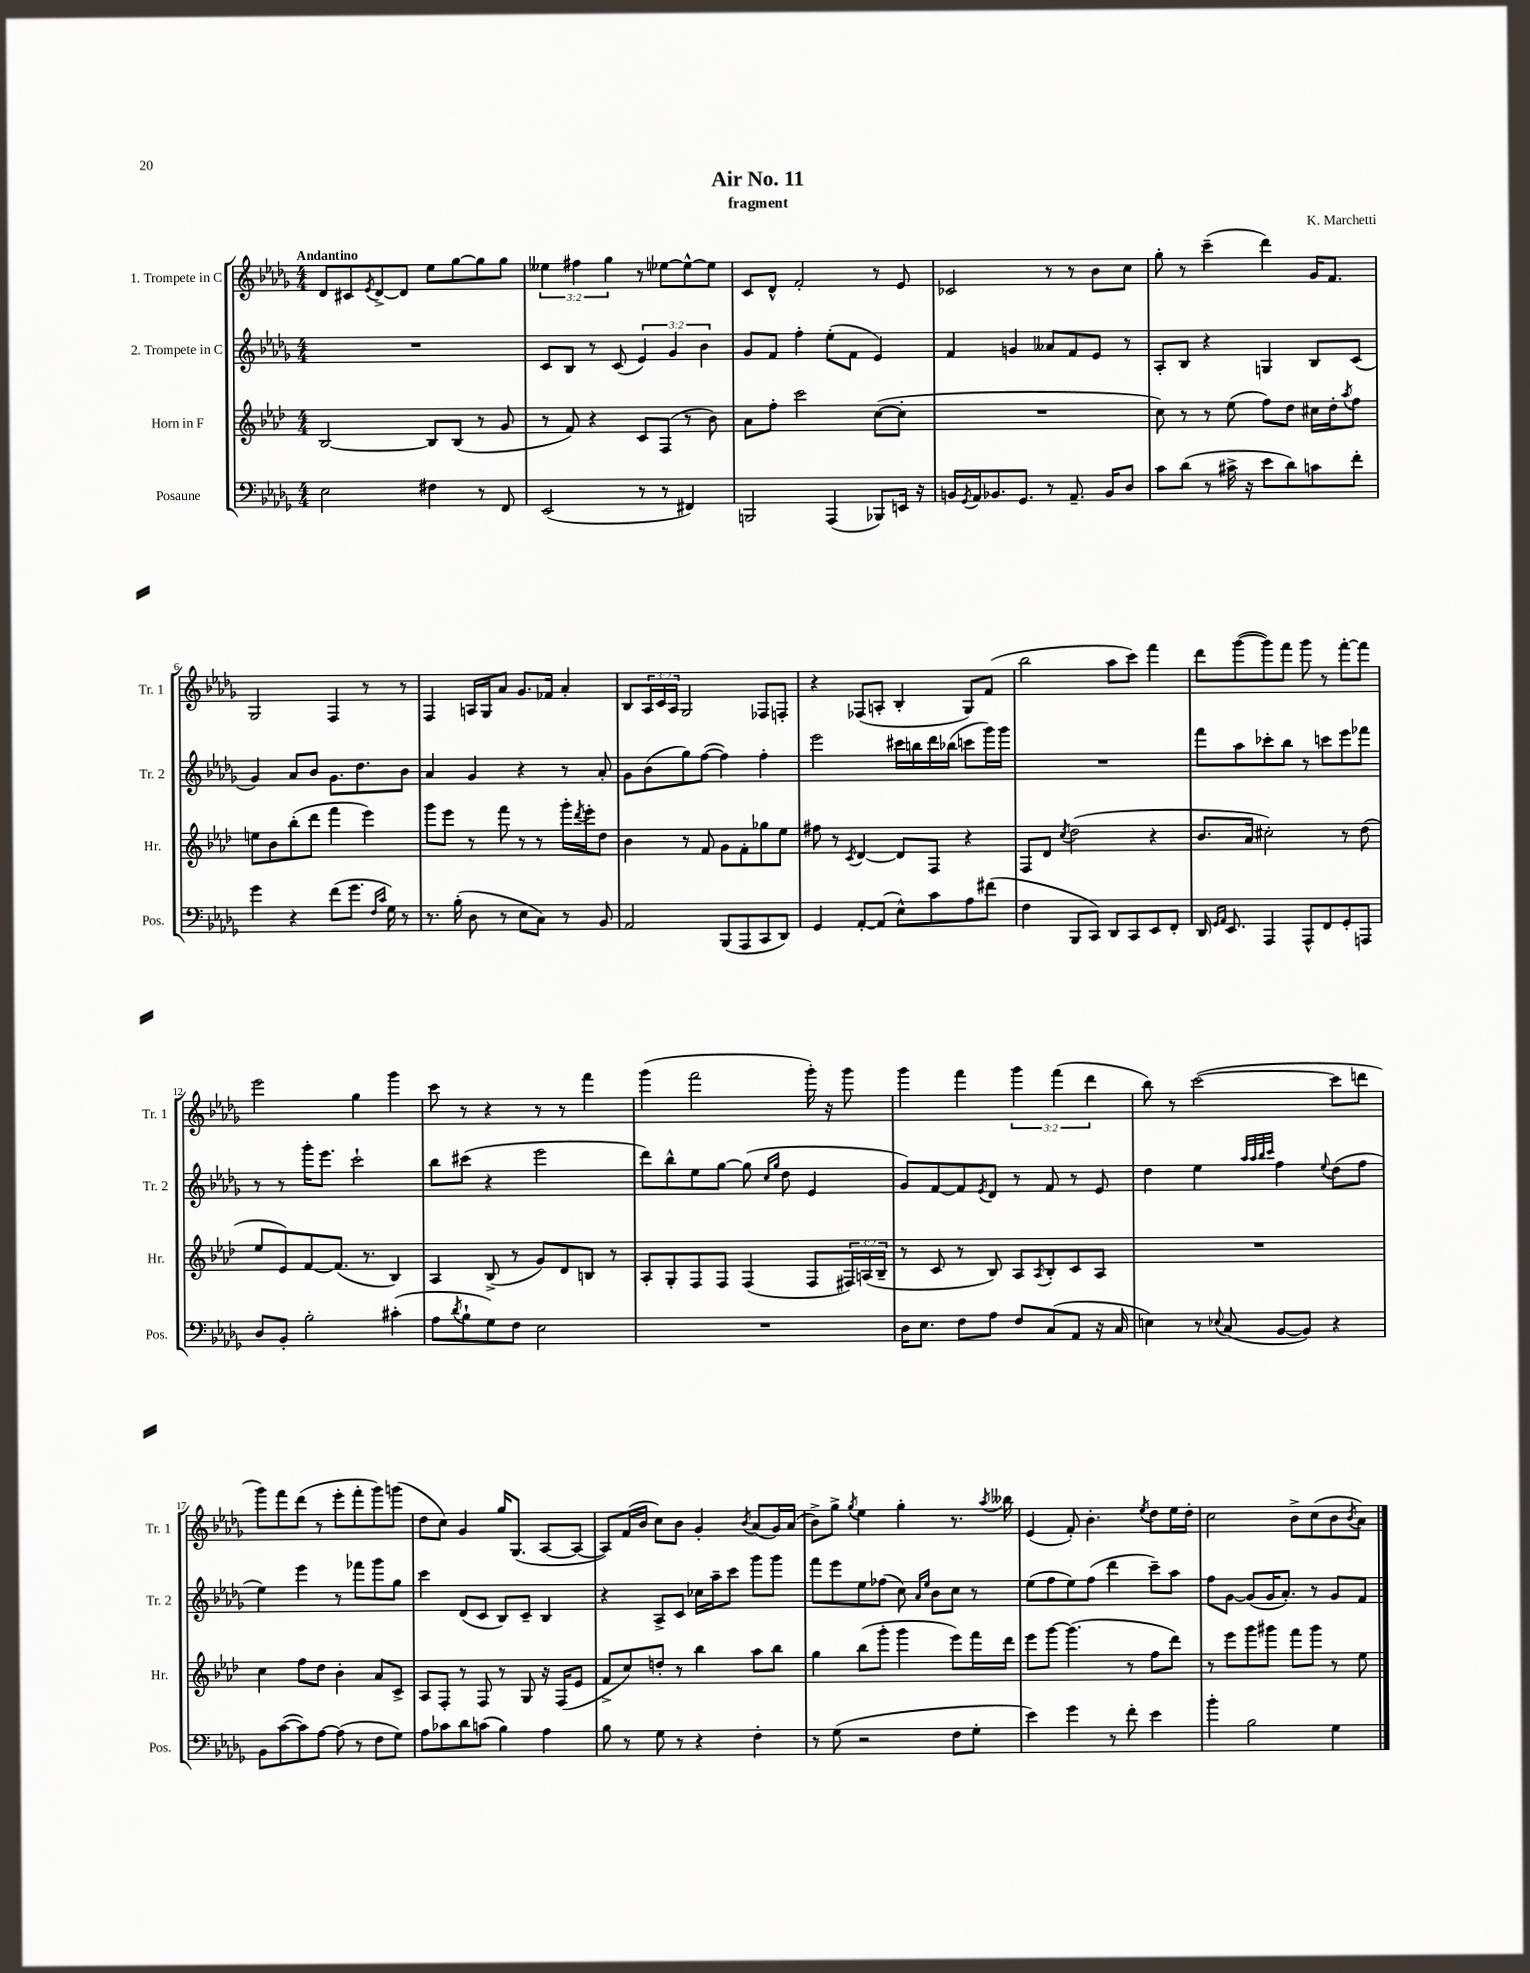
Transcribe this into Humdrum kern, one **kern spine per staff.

**kern	**kern	**kern	**kern
*staff4	*staff3	*staff2	*staff1
*clefF4	*clefG2	*clefG2	*clefG2
*k[b-e-a-d-g-]	*k[b-e-a-d-]	*k[b-e-a-d-g-]	*k[b-e-a-d-g-]
*M4/4	*M4/4	*M4/4	*M4/4
2E-	[2B-	1r	8d-
.	.	.	8c#
.	.	.	8qe-
.	.	.	[8d-^
.	.	.	8d-]
4F#	8B-]	.	8ee-
.	(8B-	.	[8gg-
8r	8r	.	8gg-]
8FF	8g	.	8gg-
=	=	=	=
(2EE-	8r	8c	6ee--
.	8f)	8B-	.
.	.	.	6ff#
.	4r	8r	.
.	.	.	6gg-
.	.	(8c	.
8r	8c	6e-)	8r
8r	(8F	.	[8ee-
.	.	6g-	.
4FF#)	8r	.	8ee-^^_
.	.	6b-	.
.	8b-)	.	8ee-]
=	=	=	=
2BBB	8a-	8g-	8c
.	8ff'	8f	8d-^^
.	2ccc	4ff'	2f'
(4AAA-	.	(8ee-'	.
.	.	8f	.
8BBB-)	([8cc	4e-)	8r
16EE	8cc']	.	8e-
16r	.	.	.
=	=	=	=
16BB	1r	4f	2c-
8qGG-	.	.	.
16AA-	.	.	.
8.BB-	.	.	.
.	.	4g	.
8.GG-	.	.	.
8r	.	8a--	8r
8.AA-~	.	8f	8r
.	.	8e-	8b-
16BB-	.	.	.
8D-	.	8r	8cc
=	=	=	=
8c	8cc)	8A-'	8gg-'
(8d-	8r	8B-	8r
8r	8r	4r	(4ccc~
16c#^	(8ee-	.	.
16r	.	.	.
8e-	8ff)	4G	4ddd-)
8d-)	8dd-	.	.
8c	16cc#	8B-	16g-
.	16dd-'	.	8.f
.	8qaa-	.	.
8f'	8ff	(8c	.
=	=	=	=
4g-	8ee	4g-)	2G-
.	8b-	.	.
4r	(8bb-'	8a-	.
.	8ddd-	8b-	.
(8f	4fff	8.g-	4F
8.g-	.	.	.
.	.	8.dd-	.
.	4eee-)	.	8r
16qqF	.	.	.
16qqc	.	.	.
16G-)	.	.	.
8r	.	8b-	8r
=	=	=	=
8.r	8ggg	4a-	4F
.	8eee-	.	.
(16B-'	.	.	.
8D-	8r	4g-	16A
.	.	.	16G-
8r	8fff	.	8a-
8E-	8r	4r	8.g-
8C)	8r	.	.
.	.	.	16f-
8r	16ggg'	8r	4a-'
.	8qddd-	.	.
.	16eee-'	.	.
8BB-	8dd-	8a-'	.
=	=	=	=
2AA-	4b-	8g-	8B-
.	.	(8b-	24A-
.	.	.	24c
.	.	.	24A-
.	8r	8gg-)	2G-
.	8f	([8ff	.
(8BBB-	8g	4ff])	.
8AAA-	8f'	.	.
8CC	8gg-	4ff'	8F-
8DD-)	8ee-	.	8F'
=	=	=	=
4GG-	8ff#	2eee-	4r
.	8r	.	.
.	8qc	.	.
[8AA-'	[4d-	.	(8F-
(8AA-]	.	.	8A'
8E-^^)	8d-]	16ccc#	4B-'
.	.	16bb	.
8c	8F	16ddd-	.
.	.	(16bb-	.
8A-	4r	8ccc	8G-)
(8f#	.	16ggg-)	(8f
.	.	16ggg-	.
=	=	=	=
4F	8F	1r	2bb-
.	8d-	.	.
.	8qcc	.	.
8BBB-	(2dd-	.	.
8CC)	.	.	.
8DD-	.	.	8aa-
8CC	.	.	8ccc)
8EE-	4r	.	4fff
8FF'	.	.	.
=	=	=	=
16DD-	8.b-	8fff	8ddd-
16qqGG-	.	.	.
16qqAA-	.	.	.
8.EE-	.	.	.
.	.	8aa-	([8ggg-
.	16a-	.	.
4AAA-	2cc#')	8ccc-'	8ggg-])
.	.	8bb-	8fff
8AAA-^^	.	8r	8ggg-
8FF	.	8ccc	8r
8GG-'	8r	8eee-	[8fff'
8AAA	(8dd-	8fff-	8fff]
=	=	=	=
8D-	8ee-	8r	2eee-
8BB-'	8e-)	8r	.
2B-'	[8f	16ggg-'	.
.	.	8.eee-	.
.	(8.f]	.	.
.	.	2ccc`	4gg-
.	8.r	.	.
(4c#'	4B-)	.	4ggg-
=	=	=	=
8A-	4A-	8bb-	8ccc
8qd-	.	.	.
8B-`	.	(8ccc#	8r
8G-)	(8B-^	4r	4r
8F	8r	.	.
2E-	8g)	2eee-	8r
.	8d-	.	8r
.	8B	.	4fff
.	8r	.	.
=	=	=	=
1r	8A-'	8ddd-)	(4ggg-
.	8G'	8bb-^^	.
.	8F	8ee-	2fff
.	8F	[8gg-	.
.	(4F	(8gg-]	.
.	.	16qqcc	.
.	.	16qqgg-	.
.	.	8dd-	.
.	8F	4e-	16ggg-')
.	.	.	16r
.	24F#)	.	8ggg-
.	(24A	.	.
.	24B-~	.	.
=	=	=	=
16D-	8r	8g-)	4ggg-
8.E-	.	.	.
.	8c	[8f	.
8F	8r	8f]	4fff
.	.	8qe-	.
8A-	8B-)	8d-	.
8F	8A-	8r	6ggg-
.	8qA-	.	.
(8C	8B-'	8f	.
.	.	.	(6fff
8AA-	8c	8r	.
.	.	.	6ddd-
16r	8A-	8e-	.
16C	.	.	.
=	=	=	=
4E)	1r	4dd-	8bb-)
.	.	.	8r
8r	.	4ee-	([2ccc
8qqE-	.	.	.
(8C	.	.	.
.	.	32qqaa-	.
.	.	32qqaa-	.
.	.	32qqbb-	.
.	.	32qqccc	.
[8BB-	.	4ff	.
8BB-])	.	.	.
.	.	8qqee-	.
4r	.	(8dd-	8ccc]
.	.	8ff	8ddd
=	=	=	=
8BB-	4cc	4ee-)	8ggg-)
([8c	.	.	8fff
8c])	8ff	4eee-	(8ddd-
[8A-	8dd-	.	8r
(8A-]	4b-'	8r	8eee-'
8r	.	8fff-	8fff'
8F	8a-	8ggg-	8ggg-)
8G-)	8c^	8gg-	(8ggg
=	=	=	=
8A-	8A-	4ccc	8dd-
8c-	8F'	.	8cc)
8d-	8r	(8d-	4g-
(8c	8F	8c	.
4B-)	8r	8B-)	16gg-
.	.	.	(8.G-
.	8G	8c~	.
4A-	16r	4B-	[8A-
.	(16F	.	.
.	8e-	.	8A-_
=	=	=	=
8B-	8f^	4r	8A-])
8r	8cc)	.	(16f
.	.	.	16b-
8G-	8dd'	8A-^	8cc)
8r	8r	8c	8b-
4r	4bb-	16cc-	4g-'
.	.	16aa-~	.
.	.	8ccc	.
.	.	.	8qb-
4F'	8aa-	8ggg-	(8a-
.	8bb-	8ggg-	16g-)
.	.	.	(16a-
=	=	=	=
8r	4gg	8fff	8b-^)
(8G-	.	8eee-	8gg-^
.	.	.	8qgg-
2r	(8bb-	8ee-	4ee-
.	8ggg'	(8ff-	.
.	4ggg	8cc)	4gg-'
.	.	16qqa-	.
.	.	16qqee-	.
.	.	8b-	.
8F	8eee-)	8cc	8.r
8G-'	16fff	8r	.
.	.	.	8qaa-
.	16ddd-	.	16bb--
=	=	=	=
4e-)	8eee-	(8ee-	(4e-
.	[8ggg	8ff	.
4g-	(4.ggg]	8ee-)	8f')
.	.	(8ff	4.b-'
8r	.	4ddd-	.
8f'	8r	.	.
.	.	.	8qee-
4e-	8ff	8ccc~)	8dd-
.	8ddd-)	8aa-	16ee-
.	.	.	16dd-'
=	=	=	=
4b-'	8r	8ff	2cc
.	8eee-	[8g-	.
2B-	8ggg	(8g-]	.
.	8ggg#	16g-	.
.	.	8.a-')	.
.	8fff	.	8b-^
.	8ggg#	8r	(8cc
4G-	8r	8g-	8b-
.	.	.	8qb-
.	8ee-	8f	8a-)
==	==	==	==
*-	*-	*-	*-
